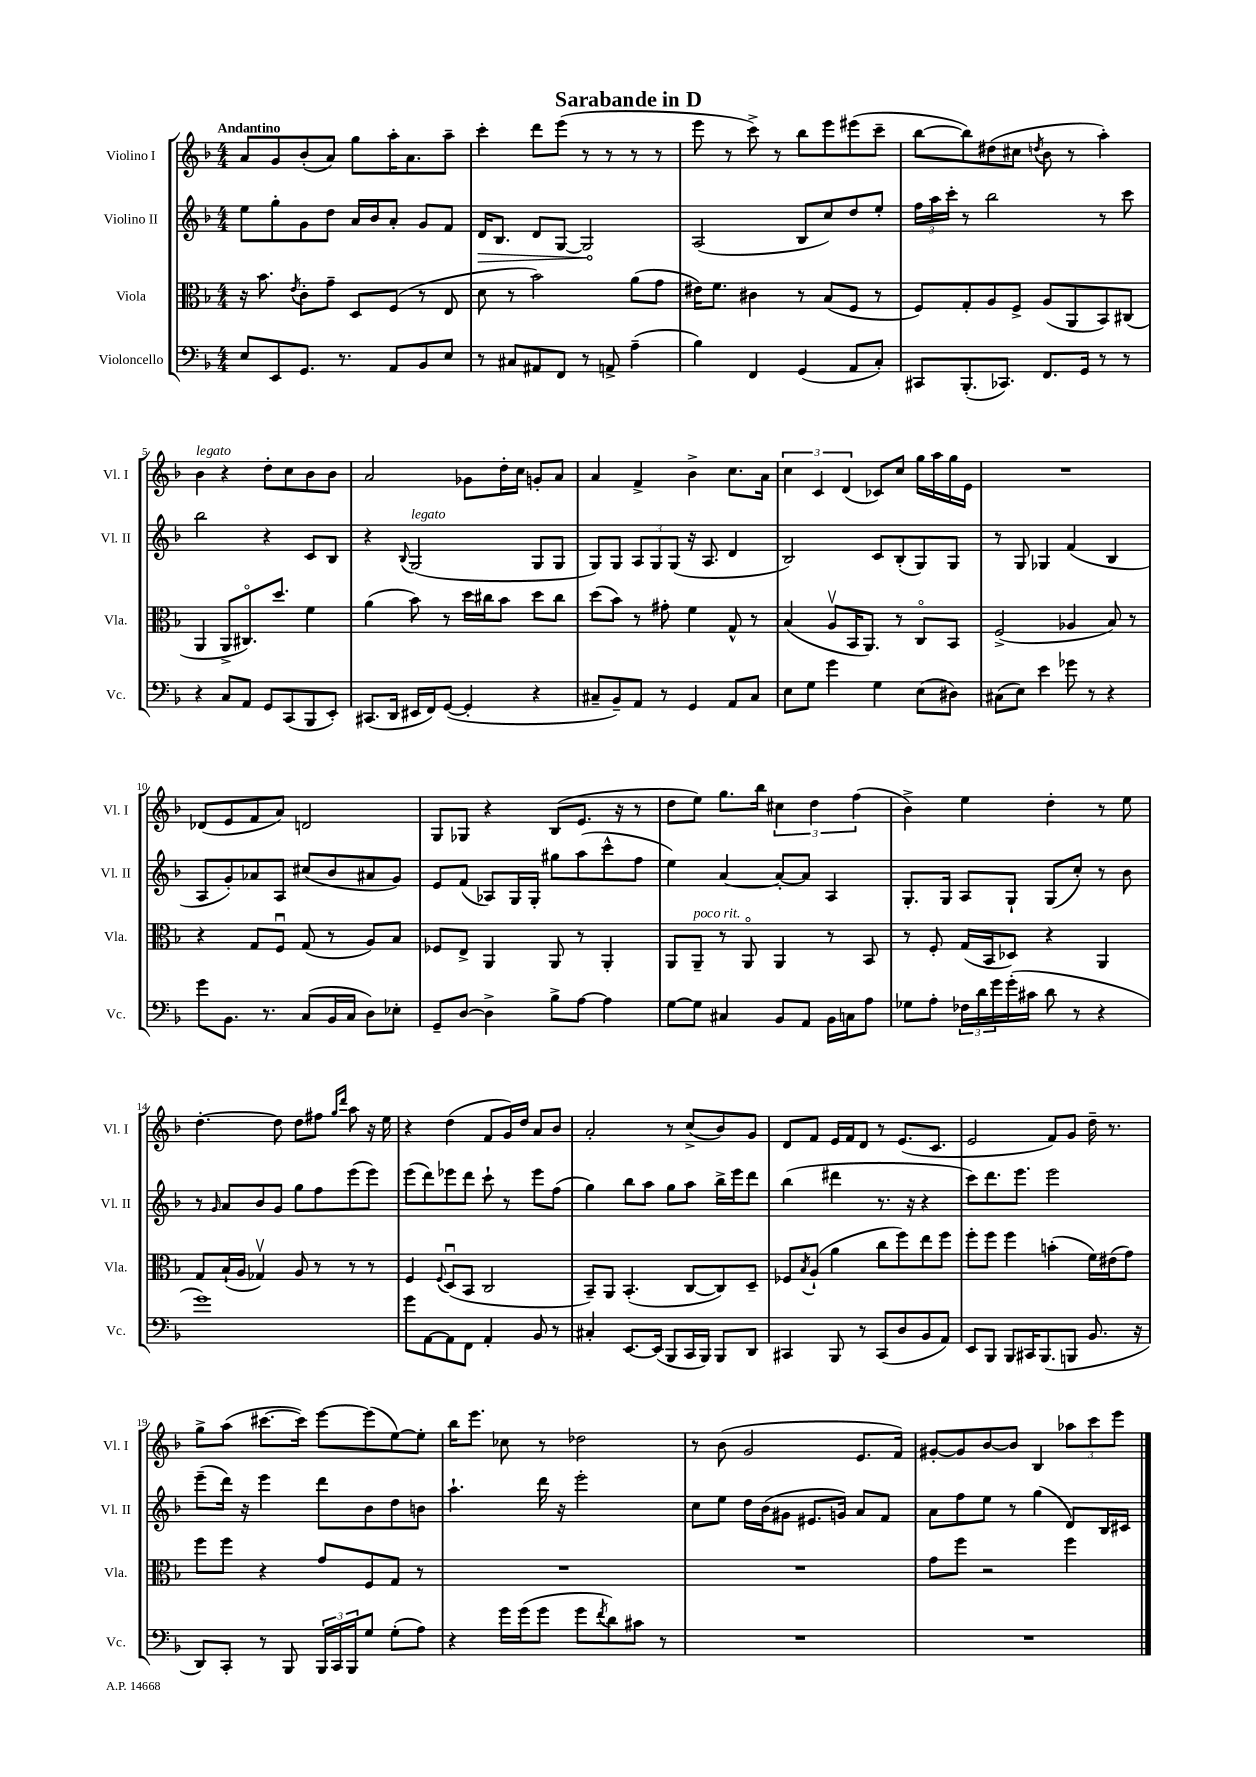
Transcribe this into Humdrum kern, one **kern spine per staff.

**kern	**kern	**kern	**kern
*staff4	*staff3	*staff2	*staff1
*clefF4	*clefC3	*clefG2	*clefG2
*k[b-]	*k[b-]	*k[b-]	*k[b-]
*M4/4	*M4/4	*M4/4	*M4/4
8E/L	16r	8ee\L	8a/L
.	8.b-\	.	.
8EE/	.	8gg'\	8g/
.	8qe/	.	.
8.GG/J	8c'\L	8g\	(8b-'/
.	8g~\J	8dd\J	8a/J)
8.r	.	.	.
.	8D/L	16a/LL	8gg\L
.	.	16b-/J	.
8AA/L	(8F/J	8a'/J	16aa'\K
.	.	.	8.a\
8BB-/	8r	8g/L	.
8E/J	8E/	8f/J	8aa~\J
=	=	=	=
8r	8d\	16d/LK	4ccc'\
.	.	8.B-/J	.
8C#/L	8r	.	.
8AA#/	2b-\)	8d/L	8ddd\L
8FF/J	.	[8G/J	(8eee\J
8r	.	2G/]	8r
8AA^/	.	.	8r
(4A~\	(8a\L	.	8r
.	8g\J	.	8r
=	=	=	=
4B-\)	16e#\LK)	(2A/	8eee\
.	8.f\J	.	.
.	.	.	8r
4FF/	4c#\	.	8ccc^\)
.	.	.	8r
(4GG/	8r	8B-/L	8bb-\L
.	(8B-/L	8cc/)	8eee\
8AA/L	8F/J	8dd/	(8eee#\
8C'/J)	8r	8ee'/J	8ccc~\J
=	=	=	=
8CC#/L	8F/L)	24ff\LL	[8bb-\L
.	.	24aa\	.
.	.	24ccc'\JJ	.
(8.BBB-'/	8G'/	8r	8bb-\])
.	8A/	2bb-\	(8dd#\
8.CC-/J)	.	.	.
.	8F^/J	.	8cc#\J
.	.	.	8qdd/
8.FF/L	(8A/L	.	8b-\
.	8AA/	.	8r
16GG/Jk	.	.	.
8r	8BB-/)	8r	4aa'\)
8r	(8C#/J	8ccc\	.
=	=	=	=
4r	4AA/	2bb-\	4b-\
8C/L	8AA^/L	.	4r
8AA/J	8.C#o/)	.	.
8GG/L	.	4r	8dd'\L
.	8.dd/J	.	.
(8CC/	.	.	8cc\
8BBB-/	4f\	8c/L	8b-\
8EE'/J)	.	8B-/J	8b-\J
=	=	=	=
(8.CC#/L	(4a\	4r	2a/
16DD/Jk	.	.	.
.	.	8qqB-/	.
16EE#/LL	8b-\)	(2G/	.
16FF/J)	.	.	.
([8GG/J	8r	.	.
4GG'/]	16dd\LL	.	8g-\L
.	16cc#\J	.	.
.	8b-\J	.	16dd'\L
.	.	.	16cc\JJ
4r	8dd\L	8G/L	8g'/L
.	8cc#\J	8G/J	8a/J
=	=	=	=
8C#~/L	(8dd\L	8G/L)	4a/
8BB-~/)	8b-\J)	8G/J	.
8AA/J	8r	12A/L	4f^/
.	.	12G/	.
8r	8g#'\	.	.
.	.	(12G/J	.
4GG/	4f\	16r	4b-^\
.	.	8.A/	.
8AA/L	8G^^/	4d/	8.cc\L
8C#/J	8r	.	.
.	.	.	16a\Jk
=	=	=	=
8E\L	(4B-/	2B-/)	6cc\
8G\J	.	.	.
.	.	.	6c/
4g\	8Av/L	.	.
.	.	.	(6d/
.	16BB-/K	.	.
.	8.AA/J)	.	.
4G\	.	8c/L	8c-/L)
.	8r	(8B-'/	8cc/J
(8E\L	8Co/L	8G/)	16gg\LL
.	.	.	16aa\
8D#\J)	8BB-/J	8G/J	16gg\
.	.	.	16e\JJ
=	=	=	=
(8C#\L	(2F^/	8r	1r
8E\J)	.	8G/	.
4e\	.	4G-/	.
8g-\	4A-/	(4f/	.
8r	.	.	.
4r	8B-/)	4B-/	.
.	8r	.	.
=	=	=	=
8g\L	4r	8A/L	(8d-/L
8.BB-\J	.	8g'/)	8e/
.	8G/L	8a-/	8f/
8.r	.	.	.
.	8Fu/J	8A/J	8a/J)
(8C/L	(8G/	(8cc#/L	2d/
16BB-/L	8r	8b-/	.
16C/JJ	.	.	.
8D\L)	8A/L)	8a#/	.
8E-'\J	8B-/J	8g/J)	.
=	=	=	=
8GG~/L	8F-/L	8e/L	8G/L
[8D/J	8E^/J	(8f/J	8G-/J
4D^\]	4AA/	8A-/L)	4r
.	.	16G/L	.
.	.	16G'/JJ	.
8B-^\L	8AA/	8gg#\L	(8B-/L
[8A\J	8r	(8aa\	8.e/J
4A\]	4AA'/	8ccc^^\	.
.	.	.	16r
.	.	8ff\J	8r
=	=	=	=
[8G\L	8AA/L	4ee\)	8dd\L
8G\]J	8AA~/J	.	8ee\J)
4C#/	8r	[4a/	8.gg\L
.	8AAo/	.	.
.	.	.	16bb-\Jk
8BB-/L	4AA/	8a'/_L	6cc#\
8AA/J	.	8a/]J	.
.	.	.	6dd\
16BB-\LL	8r	4A/	.
16C\J	.	.	.
.	.	.	(6ff\
8A\J	8BB-/	.	.
=	=	=	=
8G-\L	8r	8.G'/L	4b-^\)
8A'\J	8F'/	.	.
.	.	16G/Jk	.
24F-\LL	(16G/LL	8A/L	4ee\
24d\	.	.	.
.	16BB-/J	.	.
24g\	.	.	.
(16g'\	8D-/J)	8G`/J	.
16c#\JJ	.	.	.
8d\	4r	(8G/L	4dd'\
8r	.	8cc'/J)	.
4r	4AA/	8r	8r
.	.	8b-\	8ee\
=	=	=	=
1g)	8G/L	8r	[4.dd'\
.	.	16qqg/	.
.	(16B-`/L	8a/L	.
.	16A/JJ	.	.
.	4G-v/)	8b-/	.
.	.	8g/J	8dd\]
.	8A/	8gg\L	8dd\L
.	8r	8ff\	8ff#\J
.	.	.	16qqgg/LL
.	.	.	16qqddd/JJ
.	8r	(8eee\	8aa\
.	8r	8eee\J)	16r
.	.	.	16ee\
=	=	=	=
8g\L	4F/	(8eee\L	4r
[8AA\	.	8ddd\)	.
.	8qqF/	.	.
8AA\]	(8Du/L	8eee-\	(4dd\
8FF\J	8BB-/J	8ddd\J	.
4AA'/	2C/	8ccc`\	8f/L
.	.	8r	16g/L)
.	.	.	16dd/JJ
8BB-/	.	8eee-\L	8a/L
8r	.	(8ff\J	8b-/J
=	=	=	=
4C#'/	8BB-~/L)	4gg\)	2a'/
.	8AA/J	.	.
[8.EE/L	(4.BB-'/	8bb-\L	.
.	.	8aa\J	.
(16EE/]Jk	.	.	.
8BBB-/L	.	8gg\L	8r
16CC/L	[8C/L	8aa\J	(8cc^/L
16BBB-/JJ)	.	.	.
8BBB-/L	8C/])	16bb-^\LL	8b-/)
.	.	16eee\J	.
8DD/J	8D~/J	8ddd\J	8g/J
=	=	=	=
4CC#/	8F-/L	(4bb-\	8d/L
.	8qB-/	.	.
.	(8A`/J	.	8f/J
8BBB-/	4a\	4ddd#\	16e/LL
.	.	.	16f/J
8r	.	.	8d/J
(8CC#/L	8cc\L	8.r	8r
8D/	8ff\)	.	(8.e/L
.	.	16r	.
8BB-/	8ee\	4r	.
.	.	.	8.c/J
8AA/J)	8ff\J	.	.
=	=	=	=
8EE/L	8ff'\L	8ccc\L)	2e/
8BBB-/J	8ff\J	8.ddd\	.
8BBB-/L	4ff\	.	.
.	.	8.eee\J	.
16CC#/K	.	.	.
(8.BBB-/	.	.	.
.	(4b'\	2eee\	8f/L)
8BBB/J	.	.	8g/J
8.BB-/	16f\LL)	.	16dd~\
.	(16e#\J	.	8.r
.	8g\J)	.	.
16r	.	.	.
=	=	=	=
8DD/L)	8ff\L	(8eee~\L	8gg^\L
8CC'/J	8ff\J	16ddd\Jk)	(8aa\J
.	.	16r	.
8r	4r	4eee\	[8.ccc#\L
8BBB-/	.	.	.
.	.	.	16ccc#\]Jk)
24BBB-/LL	8g/L	8ddd\L	[8eee\L
24CC/	.	.	.
24BBB-/J	.	.	.
8G/J	8F/	8b-\	(8eee\]
(8G'\L	8G/J	8dd\	[8ee\)
8A\J)	8r	8b\J	8ee'\]J
=	=	=	=
4r	1r	4.aa`\	16bb-\LK
.	.	.	8.eee\J
16g\LL	.	.	8cc-\
(16g\J	.	.	.
8g\J	.	16ddd\	8r
.	.	16r	.
8g\L	.	2eee'\	2dd-\
8qf/	.	.	.
8d\)	.	.	.
8c#\J	.	.	.
8r	.	.	.
=	=	=	=
1r	1r	8cc\L	8r
.	.	8ee\J	(8b-\
.	.	16dd\LL	2g/
.	.	(16b-\J	.
.	.	8g#\J	.
.	.	8.e#/L	.
.	.	16g/Jk)	.
.	.	8a/L	8.e/L
.	.	8f/J	.
.	.	.	16f/Jk)
=	=	=	=
1r	8g\L	8a\L	[8g#'/L
.	8ff\J	8ff\	8g#/]
.	2r	8ee\J	[8b-/
.	.	8r	8b-/]J
.	.	(4gg\	4B-/
.	4ff\	8d/L)	12aa-\L
.	.	.	12ccc\
.	.	16B-/L	.
.	.	.	12eee\J
.	.	16c#/JJ	.
==	==	==	==
*-	*-	*-	*-
